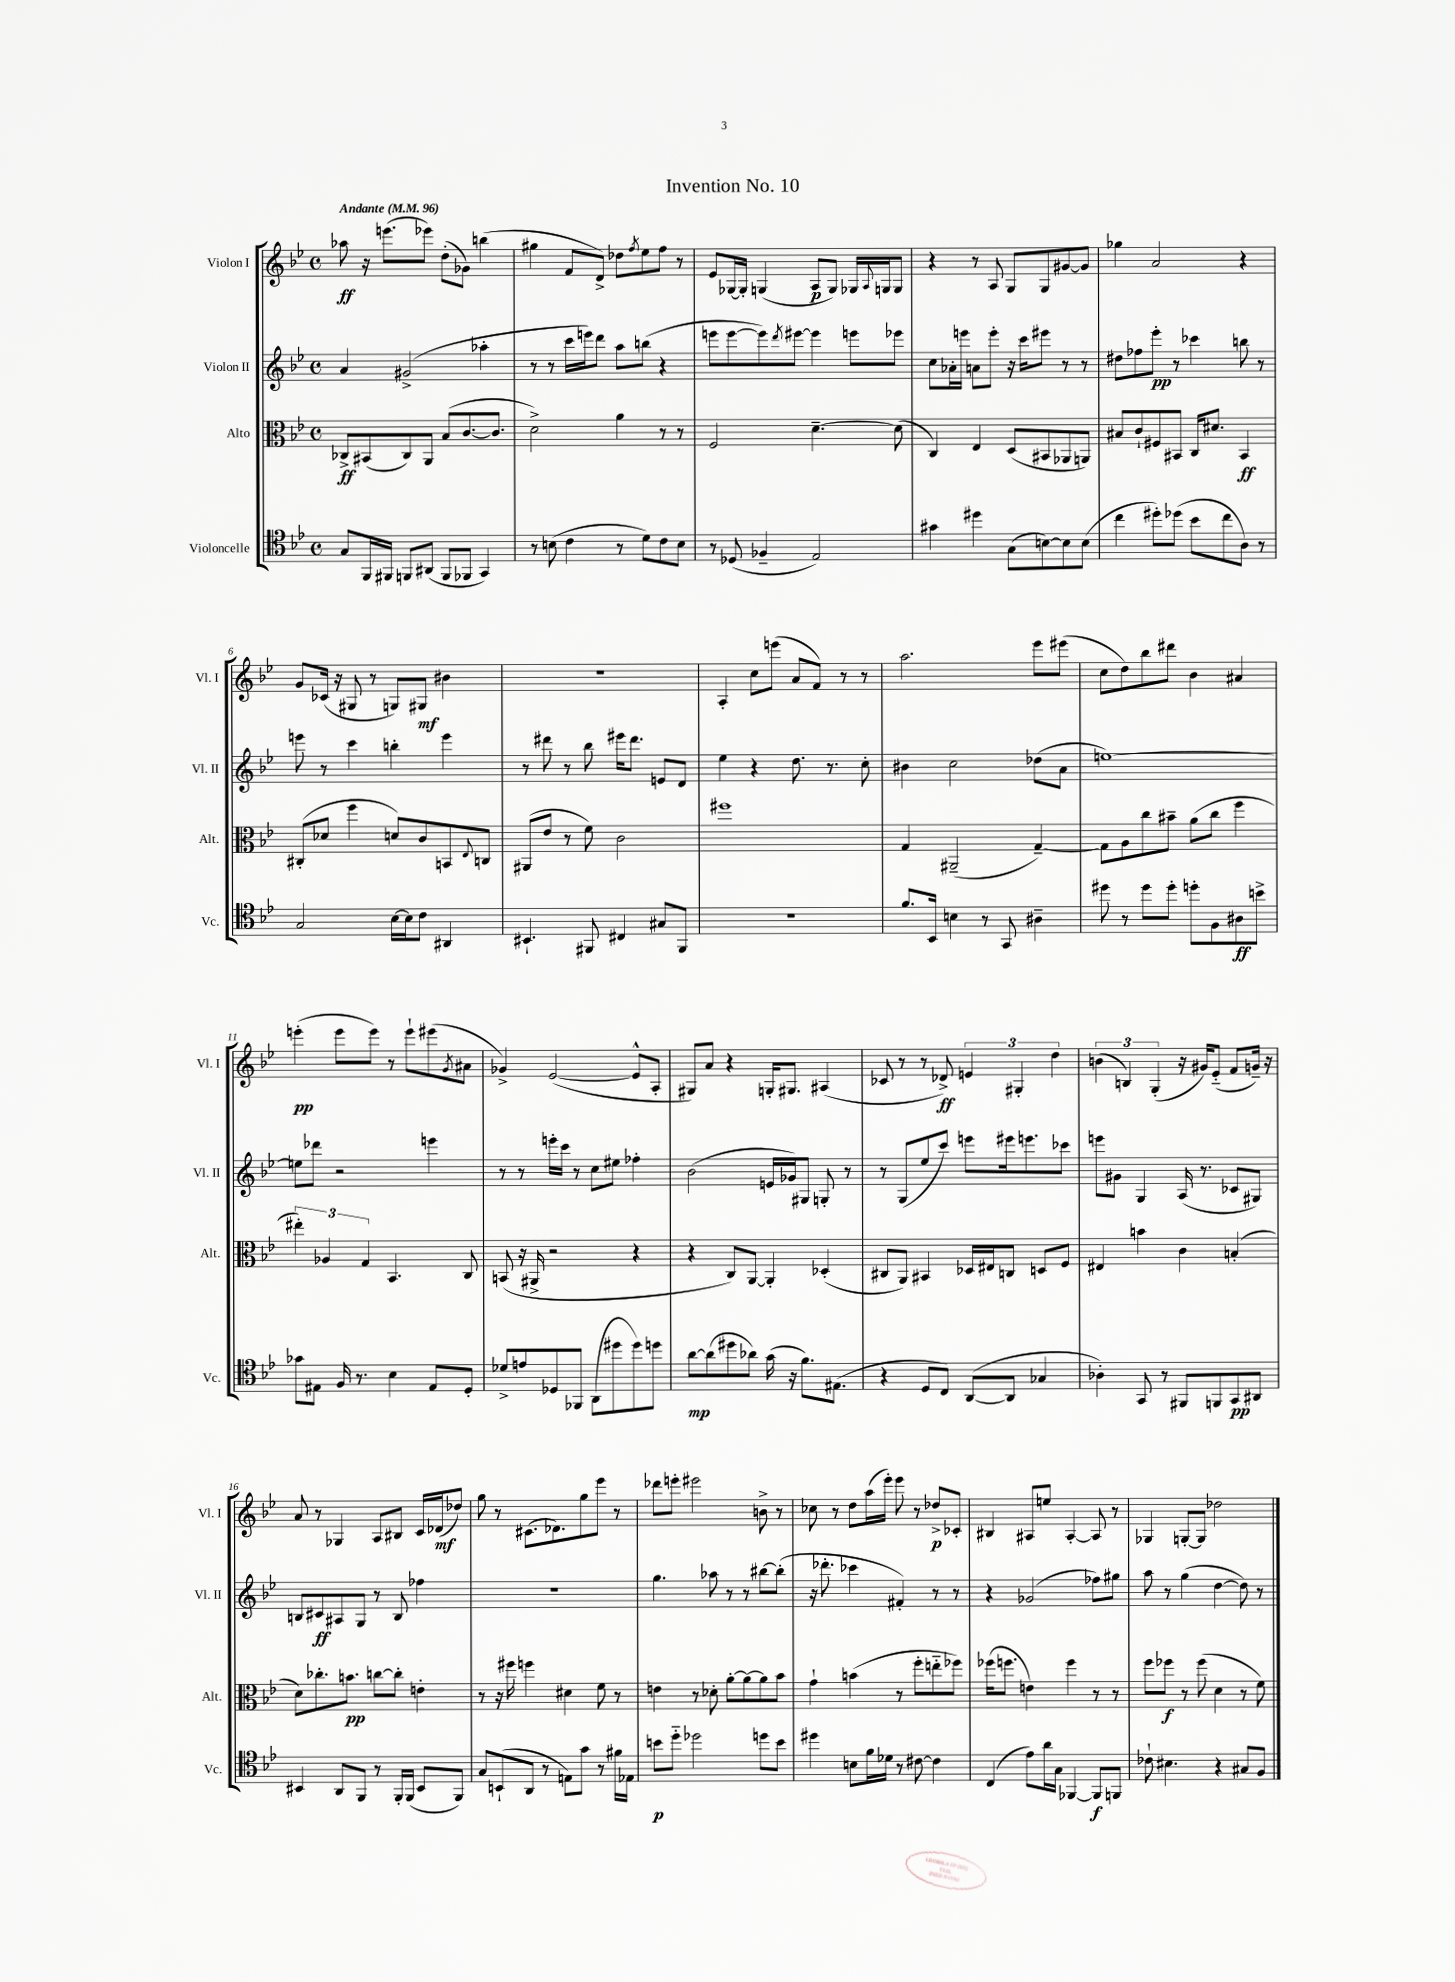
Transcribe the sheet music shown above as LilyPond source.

\header { title = "Invention No. 10" }
<<
\new StaffGroup <<
\new Staff = "s0" \with { instrumentName = "Violon I" shortInstrumentName = "Vl. I" } {
    \clef treble \key bes \major \defaultTimeSignature \time 4/4 \tempo "Andante" 4 = 96
    aes''8\ff r16 e'''8.( ees'''8) d''8-.( ges'8) b''4( |
    gis''4 f'8 d'8->) des''8 \acciaccatura { f''8 } ees''8 f''8 r8 |
    ees'8 ges16~ ges16-. g4( a8\p g8) ges16 \appoggiatura { a8 } g16 g8 |
    r4 r8 a8 g8 g8 gis'8~ gis'8 |
    ges''4 a'2 r4 |
    g'8 ces'16( r16 gis8 r8 g8) gis8\mf bis'4 |
    R1 |
    a4-. c''8 e'''8( a'8 f'8) r8 r8 |
    a''2. ees'''8 eis'''8( |
    c''8 d''8) bes''8 dis'''8 bes'4 ais'4 |
    e'''4-.\pp( e'''8 e'''8) r8 e'''8-! eis'''8( \acciaccatura { g'8 } ais'8 |
    ges'4->) ees'2~( ees'8-^ a8-. |
    gis8) a'8 r4 g16-. gis8. ais4( |
    ces'8 r8 r8 des'8->\ff) \tuplet 3/2 { e'4 gis4-. d''4 } |
    \tuplet 3/2 { b'4( b4) g4-.( } r16 gis'16) ees'8-_( f'8 g'16--) r16 |
    a'8 r8 ges4 a8 bis8 c'16 des'16\mf( des''8) |
    g''8 r8 cis'8.( des'8.) g''8 ees'''8 r8 |
    des'''8 e'''8-. eis'''2 b'8-> r8 |
    ces''8 r8 d''8 a''16( ees'''16-.) ees'''8 r8 des''8->\p ces'8-. |
    bis4 ais8 e''8 ais4~-. ais8 r8 |
    ges4 g8~-. g8 des''2 \bar "|." |
}
\new Staff = "s1" \with { instrumentName = "Violon II" shortInstrumentName = "Vl. II" } {
    \clef treble \key bes \major \defaultTimeSignature \time 4/4
    a'4 gis'2->( aes''4-. |
    r8 r8 c'''16 e'''16) d'''8 a''8 b''8( r4 |
    e'''8 e'''8~ e'''8) \acciaccatura { d'''8 } eis'''8~ eis'''4 e'''8 ees'''8 |
    c''8 aes'16-. e'''16 a'8 e'''8-. r16 c'''16 eis'''8 r8 r8 |
    dis''8 fes''8 ees'''8-.\pp r8 ces'''4 b''8 r8 |
    e'''8 r8 c'''4 b''4-. e'''4 |
    r8 dis'''8 r8 bes''8 eis'''16 dis'''8. e'8 d'8 |
    ees''4 r4 d''8. r8. c''8-. |
    bis'4 c''2 des''8( a'8 |
    e''1~) |
    e''8 des'''8 r2 e'''4 |
    r8 r8 e'''16-. c'''16 r8 c''8 eis''8 fes''4-. |
    bes'2( e'16 ges'16) gis8 g8-. r8 |
    r8 g8( ees''8 c'''8) e'''8 eis'''16 e'''8. ces'''8 |
    e'''8 gis'8 g4 a16( r8. ces'8 gis8) |
    b8 cis'8\ff ais8 g8 r8 b8 fes''4 |
    R1 |
    g''4. aes''8 r8 r8 bis''8~ bis''8-.( |
    r16 des'''8.-. ces'''4 fis'4-.) r8 r8 |
    r4 ges'2( fes''8) gis''8 |
    a''8 r8 g''4( d''4~ d''8) r8 \bar "|." |
}
\new Staff = "s2" \with { instrumentName = "Alto" shortInstrumentName = "Alt." } {
    \clef alto \key bes \major \defaultTimeSignature \time 4/4
    ces8->\ff bis,8( ces8) a,8 bes8( c'8.~ c'8. |
    d'2->) a'4 r8 r8 |
    f2 d'4.~-- d'8( |
    c4) ees4 d8( bis,8 aes,8 a,8) |
    bis8 c'8-! fis8 bis,8 c16 dis'8. bis,4\ff |
    cis8-.( des'8 f''4 d'8) c'8 b,8 \appoggiatura { ees8 } c8 |
    ais,8( ees'8 r8 f'8) c'2 |
    fis''1 |
    g4 ais,2--( g4~--) |
    g8 a8 c''8 bis'8-- a'8( c''8 f''4 |
    \tuplet 3/2 { eis''4-.) aes4 g4 } bes,4. c8 |
    b,8( r16 ais,16-> r2 r4 |
    r4 c8) a,8~ a,4-. des4-.( |
    cis8 a,8) bis,4 des16 eis16 c8 d8 f8 |
    eis4 b'4 c'4 b4-.( |
    d'8) ces''8.-. b'8.\pp c''8~ c''8-. e'4-. |
    r8 r16 fis''16 f''4 dis'4 f'8 r8 |
    e'4 r8 des'8-. a'8~-. a'8~ a'8 bes'8 |
    g'4-! b'4( r8 f''8-. e''8-_ fes''8) |
    fes''16( f''8. e'4) f''4 r8 r8 |
    f''8 fes''8\f r8 fes''8( d'4 r8 f'8) \bar "|." |
}
\new Staff = "s3" \with { instrumentName = "Violoncelle" shortInstrumentName = "Vc." } {
    \clef tenor \key bes \major \defaultTimeSignature \time 4/4
    g8 f,16 fis,16 f,8 ais,8( f,8 fes,8 g,4) |
    r8 b8( c'4 r8 d'8) c'8 b8 |
    r8 des8( fes4-- ees2) |
    gis'4 dis''4 g8( b8~) b8 b8( |
    c''4 dis''8-.) des''8( bes'8 c''8 a8) r8 |
    g2 bes16~ bes16 c'8 ais,4 |
    bis,4.-! fis,8 cis4 gis8 fis,8 |
    R1 |
    f'8. bes,16 b4 r8 g,8 ais4-- |
    dis''8 r8 dis''8 dis''8-. d''8-. f8 ais8\ff b'8-> |
    ges'8 eis8 f16 r8. bes4 eis8 d8-. |
    des'8-> e'8 des8 fes,8 a,8( dis''8 dis''8) d''8 |
    a'8~\mp a'8( dis''8 aes'8) g'16( r16 f'8.) eis8.( |
    r4 d8 c8) a,8~( a,8 ges4 |
    aes4-.) g,8 r8 fis,8 f,8 g,8\pp ais,8 |
    bis,4 a,8 f,8 r8 f,16-. f,16( bis,8 f,8) |
    g8 b,8-!( a,8 r8 e8) g'8 r8 fis'16 ees16 |
    b'8\p d''8-_ des''2 d''8 b'8 |
    dis''4 b8 f'16 des'16 r8 cis'8~ cis'4 |
    c4( ees'8) a'16 g16 fes,4~ fes,8\f f,8 |
    ces'8-! bis4. r4 gis8 f8 \bar "|." |
}
>>
>>
